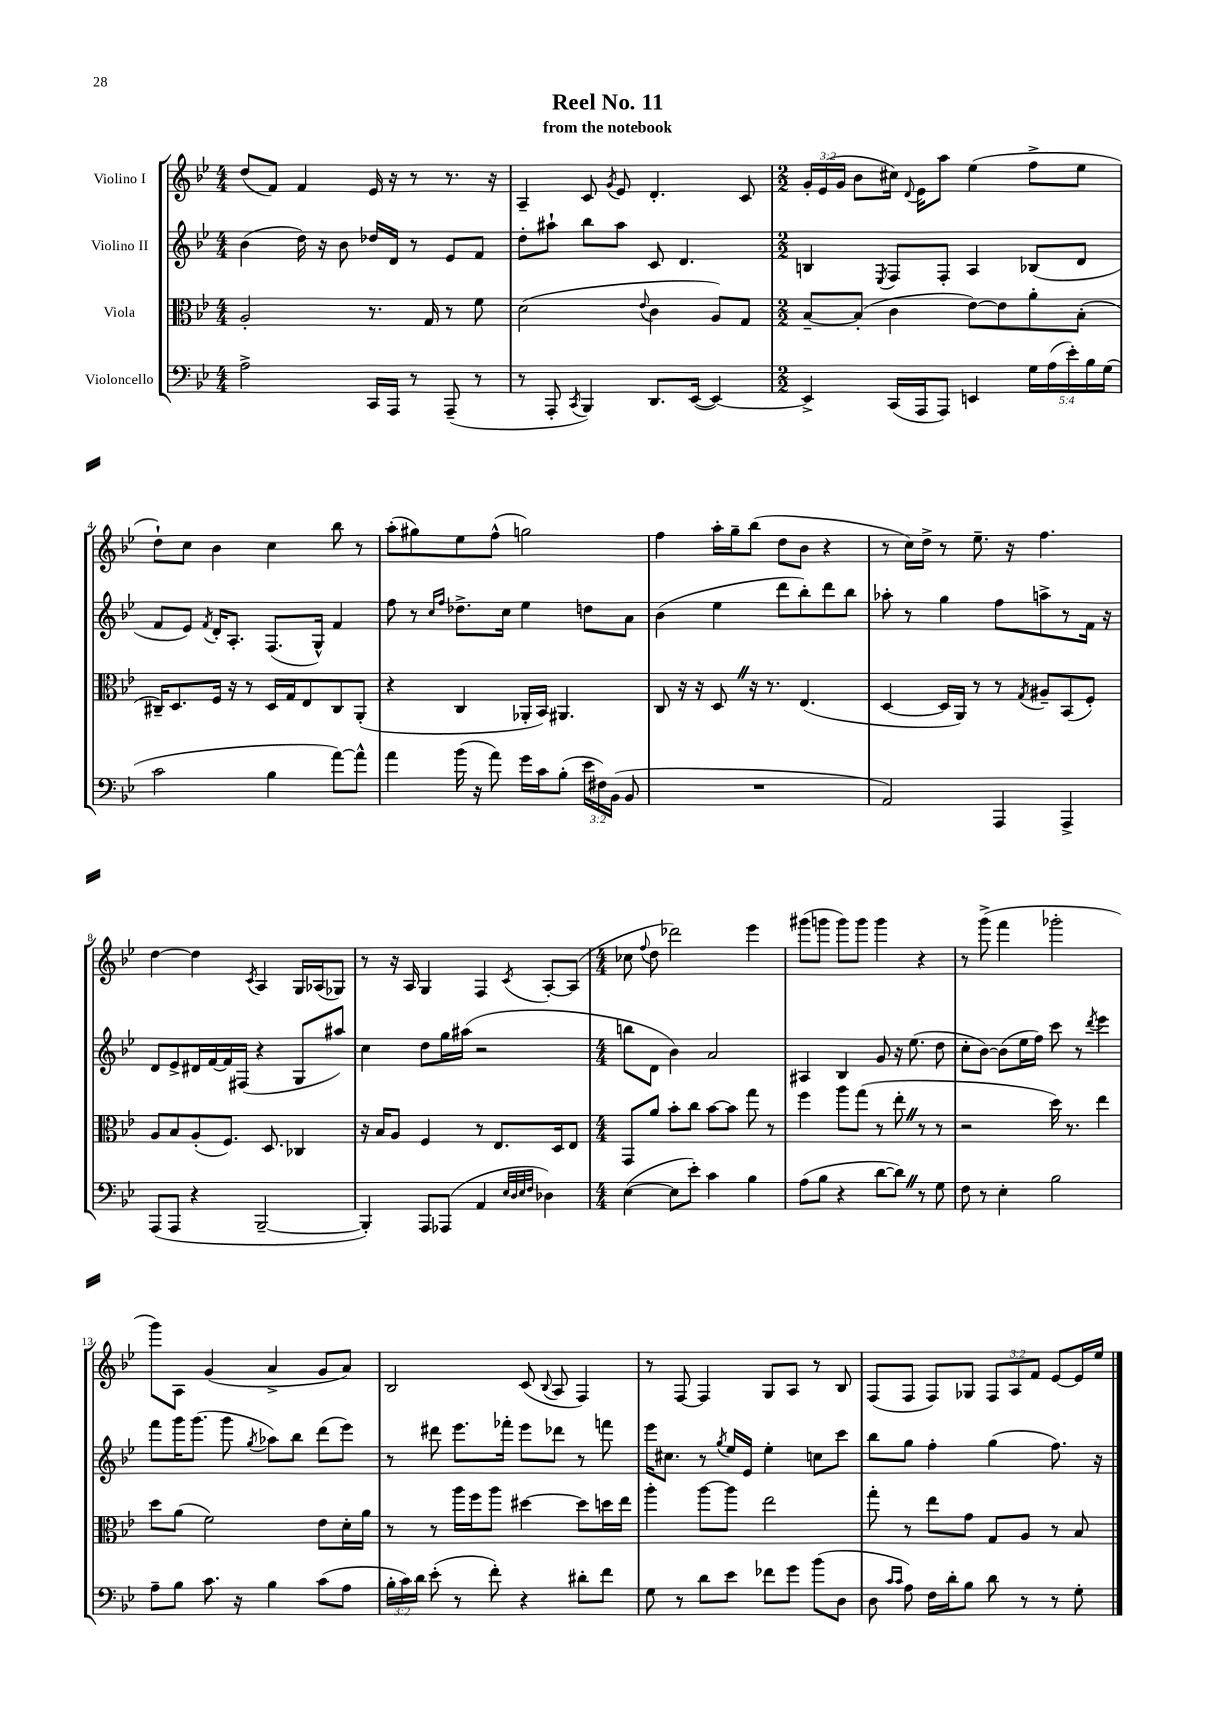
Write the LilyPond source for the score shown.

\header { title = "Reel No. 11" subtitle = "from the notebook" }
<<
\new StaffGroup <<
\new Staff = "s0" \with { instrumentName = "Violino I" } {
    \clef treble \key bes \major \numericTimeSignature \time 4/4 \override Staff.TupletNumber.text = #tuplet-number::calc-fraction-text
    \autoBeamOff d''8[( f'8]) f'4 ees'16 r16 r8 r8. r16 |
    a4-- c'8 \acciaccatura { g'8 } ees'8 d'4.-. c'8 |
    \numericTimeSignature \time 2/2 \tuplet 3/2 { g'16[-. ees'16( g'16] } bes'8[ cis''16]) \appoggiatura { d'8 } ees'16[ a''8] ees''4( f''8[-> ees''8] |
    d''8[-!) c''8] bes'4 c''4 bes''8 r8 |
    a''8[-.( gis''8) ees''8 f''8]-^( g''2) |
    f''4 a''16[-. g''16-- bes''8]( d''8[ bes'8] r4 |
    r8 c''16[) d''16]-> r8 ees''8.-- r16 f''4. |
    d''4~ d''4 \acciaccatura { c'8 } a4 g16[ aes16( ges8]) |
    r8 r16 a16 g4 f4 \acciaccatura { c'8 } a8[~-. a8]( |
    \numericTimeSignature \time 4/4 ces''8 \appoggiatura { f''8 } d''8 des'''2) ees'''4 |
    gis'''8[( g'''8] g'''8[) g'''8] g'''4 r4 |
    r8 g'''8->( f'''4 ges'''2-. |
    g'''8[) a8] g'4( a'4-> g'8[ a'8]) |
    bes2 c'8( \appoggiatura { bes8 } a8 f4) |
    r8 f8~ f4 g8[ a8] r8 bes8 |
    f8[( f8] f8[) ges8] \tuplet 3/2 { f8[ a8 f'8] } ees'8[~ ees'16 ees''16] \bar "|." |
}
\new Staff = "s1" \with { instrumentName = "Violino II" } {
    \clef treble \key bes \major \numericTimeSignature \time 4/4
    \autoBeamOff bes'4( d''16) r16 bes'8 des''16[ d'16] r8 ees'8[ f'8] |
    d''8[-. ais''8]-! bes''8[ ais''8] c'8 d'4. |
    \numericTimeSignature \time 2/2 b4 \acciaccatura { ees8 } f8[ f8]-. a4 bes8[( d'8] |
    f'8[ ees'8]) \acciaccatura { f'8 } d'16[-. a8.]-. f8.[( g16]-^) f'4 |
    f''8 r8 \grace { c''16[ f''16] } des''8.[-> c''16] ees''4 d''8[ a'8] |
    bes'4( ees''4 d'''8[ bes''8-.) d'''8 bes''8] |
    aes''8-. r8 g''4 f''8[ a''8-> r8 f'16] r16 |
    d'8[ ees'8-> dis'16 f'16~ f'16 fis16]( r4 g8[ ais''8]) |
    c''4 d''8[ g''16 ais''16]( r2 |
    \numericTimeSignature \time 4/4 b''8[ d'8] bes'4) a'2 |
    ais4 bes4 g'8 r16 ees''8.( d''8 |
    c''8[-. bes'8]~) bes'8[( ees''16 f''16]) c'''8 r8 \acciaccatura { d'''8 } ees'''4 |
    f'''8[ g'''16 g'''8.]( g'''8 \acciaccatura { g''8 } aes''8[) bes''8] d'''8[( ees'''8]) |
    r8 dis'''8 ees'''8.[ fes'''16]-. ees'''8[ des'''8] r8 f'''8 |
    ees'''16[ cis''8.] r8 \acciaccatura { g''8 } ees''16[ ees'16] ees''4-. c''8[ c'''8] |
    bes''8[ g''8] f''4-. g''4( f''8.) r16 \bar "|." |
}
\new Staff = "s2" \with { instrumentName = "Viola" } {
    \clef alto \key bes \major \numericTimeSignature \time 4/4
    \autoBeamOff a2-. r8. g16 r8 f'8 |
    d'2( \appoggiatura { ees'8 } c'4 a8[) g8] |
    \numericTimeSignature \time 2/2 bes8[~-- bes8]-.( c'4 ees'8[~) ees'8 a'8-. bes8]-.( |
    cis16[--) d8. f16] r16 r8 d16[ g16 ees8 cis8 a,8]-.( |
    r4 c4 aes,16[-. bes,16]) ais,4. |
    c8 r16 r16 d8 \once \override BreathingSign.text = \markup { \musicglyph "scripts.caesura.straight" } \breathe r16 r8. ees4.( |
    d4~ d16[ a,16]) r8 r8 \acciaccatura { g8 } ais8[-- bes,8( f8]-.) |
    a8[ bes8 a8-.( f8.]) d8. ces4 |
    r16 bes16[ a8] f4 r8 ees8.[ d16 ees8] |
    \numericTimeSignature \time 4/4 g,8[ a'8] bes'8[-. c''8] bes'8[~ bes'8] g''8 r8 |
    f''4 a''8[ g''8]( r8 ees''8-. \once \override BreathingSign.text = \markup { \musicglyph "scripts.caesura.straight" } \breathe r8 r8 |
    r2 d''16) r8. ees''4 |
    d''8[ a'8]( f'2) ees'8[ d'16-. a'16] |
    r8 r8 a''16[ f''16 a''8] dis''4~ dis''8[ d''16 ees''16] |
    a''4-. a''8[~ a''8] ees''2 |
    g''8-. r8 ees''8[ g'8] g8[ a8] r8 bes8 \bar "|." |
}
\new Staff = "s3" \with { instrumentName = "Violoncello" } {
    \clef bass \key bes \major \numericTimeSignature \time 4/4 \override Staff.TupletNumber.text = #tuplet-number::calc-fraction-text
    \autoBeamOff a2-> c,16[ a,,16] r8 a,,8--( r8 |
    r8 a,,8-. \acciaccatura { c,8 } bes,,4) d,8.[ ees,16]~( ees,4~) |
    \numericTimeSignature \time 2/2 ees,4-> c,16[( a,,16 a,,8]) e,4 \tuplet 5/4 { g16[ a16( ees'16-.) bes16 g16]( } |
    c'2 bes4 a'8[~) a'8]-^ |
    a'4 bes'16( r16 a'8) g'16[ c'16 bes8]-.( \tuplet 3/2 { ees'16[ fis16) bes,16]( } bes,8 |
    R1 |
    a,2) a,,4 a,,4-> |
    a,,8[( a,,8] r4 bes,,2~-- |
    bes,,4-.) a,,8[ aes,,8]( a,4 \grace { ees32[ d32 ees32 f32] } des4) |
    \numericTimeSignature \time 4/4 ees4~( ees8[ ees'8]-.) c'4 bes4 |
    a8[( bes8] r4 d'8[~ d'8]) \once \override BreathingSign.text = \markup { \musicglyph "scripts.caesura.straight" } \breathe r8 g8 |
    f8 r8 ees4-. bes2 |
    a8[-- bes8] c'8. r16 bes4 c'8[( a8] |
    \tuplet 3/2 { bes16[-. c'16) d'16] } ees'8-.( r8 f'8-.) r4 dis'8[-. f'8] |
    g8 r8 d'8[ ees'8] fes'8[ g'8] bes'8[( d8] |
    d8 \grace { c'16[ c'16] } a8) f16[ d'16-. bes8] d'8 r8 r8 g8-. \bar "|." |
}
>>
>>
